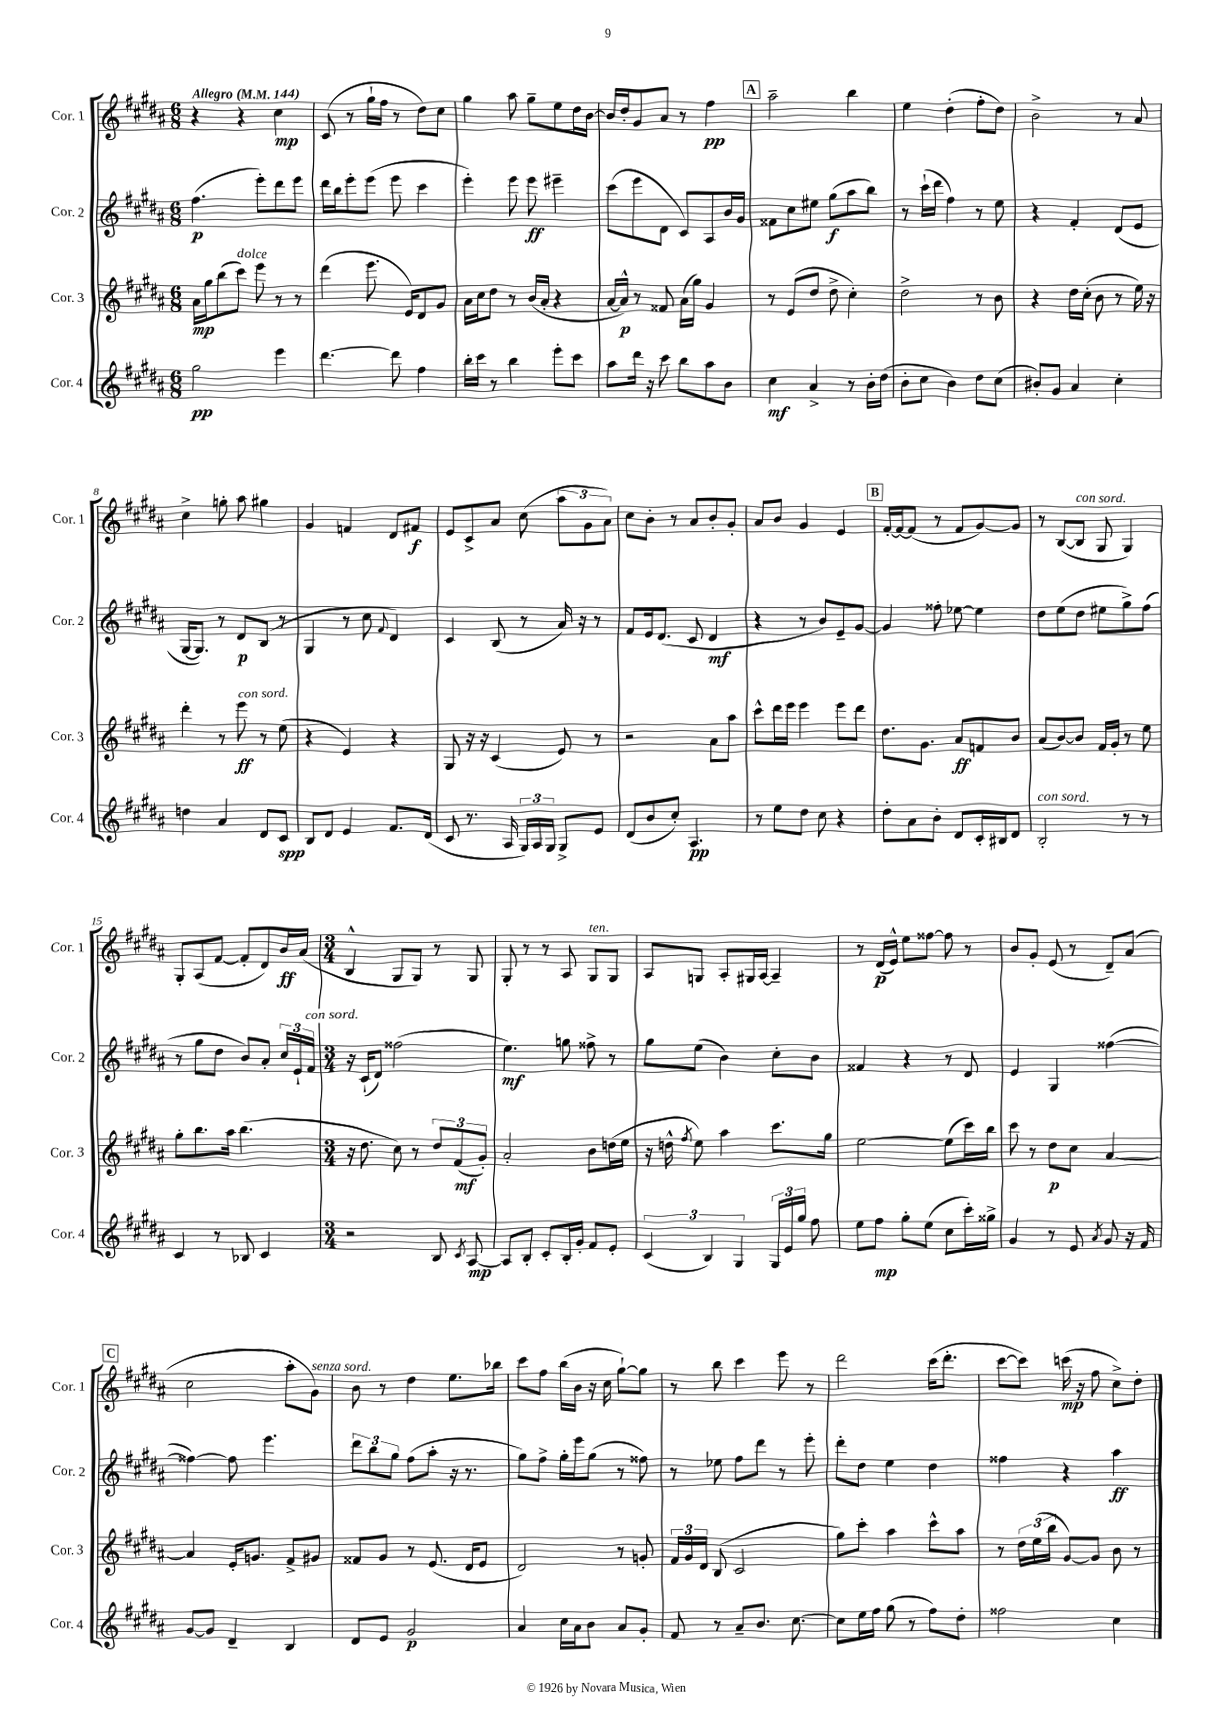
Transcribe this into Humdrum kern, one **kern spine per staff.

**kern	**dynam	**kern	**dynam	**kern	**dynam	**kern	**dynam
*part4	*part4	*part3	*part3	*part2	*part2	*part1	*part1
*staff4	*staff4	*staff3	*staff3	*staff2	*staff2	*staff1	*staff1
*I"Cor. 4	*	*I"Cor. 3	*	*I"Cor. 2	*	*I"Cor. 1	*
*I'Cor. 4	*	*I'Cor. 3	*	*I'Cor. 2	*	*I'Cor. 1	*
*clefG2	*	*clefG2	*	*clefG2	*	*clefG2	*
*k[f#c#g#d#a#]	*	*k[f#c#g#d#a#]	*	*k[f#c#g#d#a#]	*	*k[f#c#g#d#a#]	*
*M6/8	*	*M6/8	*	*M6/8	*	*M6/8	*
*MM144	*	*MM144	*	*MM144	*	*MM144	*
=1	=1	=1	=1	=1	=1	=1	=1
!	!	!	!	!	!	!LO:TX:a:B:t=Allegro	!
2gg#\	pp	16a#\LL	mp	(4.ff#\	p	4r	.
.	.	16gg#\J	.	.	.	.	.
.	.	(8bb\	.	.	.	.	.
!	!	!LO:TX:a:i:t=dolce	!	!	!	!	!
.	.	8ccc#\J)	.	.	.	4r	.
.	.	8eee\	.	8eee'\L)	.	.	.
4eee\	.	8r	.	8ddd#\	.	4cc#\	mp
.	.	8r	.	8eee\J	.	.	.
=2	=2	=2	=2	=2	=2	=2	=2
[4.ddd#\	.	(4ddd#\	.	16ddd#\LL	.	(8c#/	.
.	.	.	.	16bb\J	.	.	.
.	.	.	.	8eee'\	.	8r	.
.	.	8.eee\	.	(8eee\J	.	16gg#`\LL	.
.	.	.	.	.	.	16ff#\JJ	.
8ddd#\]	.	.	.	8eee\	.	8r	.
.	.	16e/KL)	.	.	.	.	.
4ff#\	.	8d#/	.	4ccc#\	.	8dd#\L)	.
.	.	8g#/J	.	.	.	8cc#\J	.
=3	=3	=3	=3	=3	=3	=3	=3
16bb'\LL	.	16a#\LL	.	4eee'\)	.	4gg#\	.
16ccc#\JJ	.	16cc#\J	.	.	.	.	.
8r	.	8dd#\J	.	.	.	.	.
4bb\	.	8r	.	8eee\	.	8aa#\	.
.	.	(16b/LL	.	8eee\	ff	8gg#~\L	.
.	.	16a#'/JJ	.	.	.	.	.
8eee'\L	.	4r	.	4eee#X~\	.	8ee\	.
8ccc#\J	.	.	.	.	.	16dd#\L	.
.	.	.	.	.	.	[16b\JJ	.
=4	=4	=4	=4	=4	=4	=4	=4
8aa#\L	.	[16a#/LL	.	(8ccc#\L	.	16b/LL]	.
.	.	16a#^^/JJ])	p	.	.	16dd#'/J	.
16ddd#\Jk	.	8r	.	8eee\	.	8g#/	.
16r	.	.	.	.	.	.	.
8ccc#\	.	8f##X/	.	8d#\J	.	8a#/J	.
8bb\L	.	(16a#\LL	.	8c#/L)	.	8r	.
.	.	16gg#\JJ)	.	.	.	.	.
8aa#\	.	4g#/	.	8A#/	.	4ff#\	pp
8b\J	.	.	.	16b/L	.	.	.
.	.	.	.	16g#/JJ	.	.	.
!!LO:REH:place=s1:t=A
=5	=5	=5	=5	=5	=5	=5	=5
4cc#\	mf	8r	.	8f##X\L	.	2aa#~\	.
.	.	(8e/L	.	8cc#\	.	.	.
4a#^/	.	8dd#/J	.	8ee#X\J	.	.	.
.	.	8dd#^\	.	(8gg#\L	f	.	.
8r	.	4cc#'\)	.	8aa#\	.	4bb\	.
16b'\LL	.	.	.	8bb\J)	.	.	.
(16dd#\JJ	.	.	.	.	.	.	.
=6	=6	=6	=6	=6	=6	=6	=6
8b'\L	.	2dd#^\	.	8r	.	4ee\	.
8cc#\J	.	.	.	(16ccc#`\LL	.	.	.
.	.	.	.	16ddd#\JJ	.	.	.
4b\)	.	.	.	4ff#\)	.	(4dd#'\	.
8dd#\L	.	8r	.	8r	.	8ff#'\L	.
(8cc#\J	.	8b\	.	8ee\	.	8dd#\J)	.
=7	=7	=7	=7	=7	=7	=7	=7
8b#X'/L)	.	4r	.	4r	.	2b^\	.
8g#/J	.	.	.	.	.	.	.
4a#/	.	16dd#\LL	.	4f#'/	.	.	.
.	.	(16cc#'\JJ	.	.	.	.	.
.	.	8b\	.	.	.	.	.
4cc#'\	.	8r	.	(8d#/L	.	8r	.
.	.	16ee\)	.	8e/J	.	8a#/	.
.	.	16r	.	.	.	.	.
!!LO:LB:g=z
=8	=8	=8	=8	=8	=8	=8	=8
4ddn\	.	4ddd#'\	.	[16G#/KL	.	4cc#^\	.
.	.	.	.	8.G#/J])	.	.	.
4a#/	.	8r	.	8r	.	8ggn'\	.
!	!	!LO:TX:a:i:t=con sord.	!	!	!	!	!
.	.	8eee\	ff	8d#/L	p	8aa#\	.
8d#/L	.	8r	.	(8B/J	.	4gg#X\	.
8c#/J	spp	(8ee\	.	8r	.	.	.
=9	=9	=9	=9	=9	=9	=9	=9
8B/L	.	4r	.	4G#/	.	4g#/	.
8d#/J	.	.	.	.	.	.	.
4e/	.	4e/)	.	8r	.	4fn/	.
.	.	.	.	8cc#\	.	.	.
.	.	.	.	8qqf#/	.	.	.
8.f#/L	.	4r	.	4d#/)	.	8d#/L	.
.	.	.	.	.	.	8f#X/J	f
(16d#/Jk	.	.	.	.	.	.	.
=10	=10	=10	=10	=10	=10	=10	=10
8c#/	.	8G#/	.	4c#/	.	8e/L	.
8.r	.	16r	.	.	.	8c#^/	.
.	.	16r	.	.	.	.	.
.	.	(4c#/	.	(8B/	.	8a#/J	.
16A#/	.	.	.	.	.	.	.
24G#/LL)	.	.	.	8r	.	(8cc#\	.
24A#/	.	.	.	.	.	.	.
24G#/JJ	.	.	.	.	.	.	.
8G#^/L	.	8e/)	.	16a#/)	.	12aa#\L	.
.	.	.	.	16r	.	.	.
.	.	.	.	.	.	12g#\	.
8e/J	.	8r	.	8r	.	.	.
.	.	.	.	.	.	12a#\J)	.
=11	=11	=11	=11	=11	=11	=11	=11
(8d#/L	.	2r	.	8f#/L	.	8cc#\L	.
8b/	.	.	.	16e/k	.	8b'\J	.
.	.	.	.	(8.d#/J	.	.	.
8cc#'/J)	.	.	.	.	.	8r	.
4.A#/	pp	.	.	8c#/	.	8a#/L	.
.	.	8a#\L	.	4d#/	mf	8b'/	.
.	.	8aa#\J	.	.	.	8g#'/J	.
=12	=12	=12	=12	=12	=12	=12	=12
8r	.	8ccc#^^\L	.	4r	.	8a#/L	.
8ee\L	.	16ddd#\L	.	.	.	8b/J	.
.	.	16eee\JJ	.	.	.	.	.
8dd#\J	.	4eee\	.	8r	.	4g#/	.
8cc#\	.	.	.	8b/L)	.	.	.
4r	.	8eee\L	.	8e~/	.	4e/	.
.	.	8ddd#\J	.	[8g#/J	.	.	.
!!LO:REH:place=s1:t=B
=13	=13	=13	=13	=13	=13	=13	=13
8dd#'\L	.	8.dd#\L	.	4g#/]	.	[16f#'/LL	.
.	.	.	.	.	.	16f#/J_	.
8a#\	.	.	.	.	.	(8f#/J]	.
.	.	8.g#\J	.	.	.	.	.
8b'\J	.	.	.	8ff##X'\	.	8r	.
8d#/L	.	8a#/L	ff	[8ee-X\	.	8f#/L	.
16c#'/L	.	8fn/	.	4ee-\]	.	[8g#/)	.
16B#X/J	.	.	.	.	.	.	.
8d#/J	.	8b/J	.	.	.	8g#/J]	.
=14	=14	=14	=14	=14	=14	=14	=14
!LO:TX:a:i:t=con sord.	!	!	!	!	!	!	!
2B'/	.	(8a#/L	.	8dd#\L	.	8r	.
.	.	[8b/)	.	(8ee\	.	([8B/L	.
!	!	!	!	!	!	!LO:TX:a:i:t=con sord.	!
.	.	8b/J]	.	8dd#\J	.	8B/J]	.
.	.	16f#/LL	.	8ee#X\L	.	8G#/	.
.	.	16g#'/JJ	.	.	.	.	.
8r	.	8r	.	8gg#^\)	.	4G#/)	.
8r	.	8ee\	.	(8ff#\J	.	.	.
!!LO:LB:g=z
=15	=15	=15	=15	=15	=15	=15	=15
4c#/	.	8gg#'\L	.	8r	.	8G#'/L	.
.	.	8.bb\	.	8gg#\L	.	(8A#/	.
8r	.	.	.	8dd#\J	.	[8f#/J	.
.	.	16aa#\Jk	.	.	.	.	.
8B-X/	.	(4.bb\	.	8b/L)	.	8f#'/L]	.
4c#/	.	.	.	8a#'/J	.	8d#/)	.
.	.	.	.	24cc#/LL	.	16b/L	ff
.	.	.	.	24e`/	.	.	.
.	.	.	.	.	.	(16a#/JJ	.
!	!	!	!	!LO:TX:a:i:t=con sord.	!	!	!
.	.	.	.	24f#/JJ	.	.	.
=16	=16	=16	=16	=16	=16	=16	=16
*M3/4	*	*M3/4	*	*M3/4	*	*M3/4	*
2r	.	16r	.	16r	.	4B^^/	.
.	.	8.dd#\	.	(16c#`/KL	.	.	.
.	.	.	.	8d#/J)	.	.	.
.	.	8cc#\)	.	(2ff##X\	.	8G#/L	.
.	.	8r	.	.	.	8G#/J)	.
8B/	.	12dd#/L	.	.	.	8r	.
.	.	(12f#/	mf	.	.	.	.
8qc#/	.	.	.	.	.	.	.
[8A#/	mp	.	.	.	.	8G#/	.
.	.	12g#'/J)	.	.	.	.	.
=17	=17	=17	=17	=17	=17	=17	=17
8A#/L]	.	2a#'/	.	4.ee\)	mf	8G#'/	.
8B'/J	.	.	.	.	.	8r	.
8c#'/L	.	.	.	.	.	8r	.
16B'/L	.	.	.	8ggn\	.	8A#/	.
16g#'/JJ	.	.	.	.	.	.	.
!	!	!	!	!	!	!LO:TX:a:i:t=ten.	!
8f#/L	.	8b\L	.	8ff##X^\	.	8G#/L	.
8e'/J	.	(16ddn\L	.	8r	.	8G#/J	.
.	.	16ee\JJ	.	.	.	.	.
=18	=18	=18	=18	=18	=18	=18	=18
(6c#/	.	16r	.	8gg#\L	.	8A#/L	.
.	.	16ddn^^\	.	.	.	.	.
.	.	8qff#/	.	.	.	.	.
.	.	8ee\)	.	(8ee\J	.	8Gn/J	.
6B/)	.	.	.	.	.	.	.
.	.	4aa#\	.	4b\)	.	8A#'/L	.
6G#/	.	.	.	.	.	.	.
.	.	.	.	.	.	16G#X/L	.
.	.	.	.	.	.	[16A#/JJ	.
24G#/LL	.	8.ccc#\L	.	8cc#'\L	.	4A#~/]	.
24e/	.	.	.	.	.	.	.
24gg#/JJ	.	.	.	.	.	.	.
8ff#\	.	.	.	8b\J	.	.	.
.	.	16gg#\Jk	.	.	.	.	.
=19	=19	=19	=19	=19	=19	=19	=19
8ee\L	.	[2ee\	.	4f##X/	.	8r	.
8ff#\J	mp	.	.	.	.	(16d#/LL	p
.	.	.	.	.	.	16e^^/JJ)	.
8gg#'\L	.	.	.	4r	.	8ee\L	.
(8ee\J	.	.	.	.	.	[8ff##X\J	.
8cc#\L	.	(8ee\L]	.	8r	.	8ff##\]	.
16ccc#'\L)	.	16ccc#\L)	.	8d#/	.	8r	.
16gg##X^\JJ	.	16bb\JJ	.	.	.	.	.
=20	=20	=20	=20	=20	=20	=20	=20
4g#/	.	8ccc#\	.	4e/	.	8b/L	.
.	.	8r	.	.	.	8g#'/J	.
8r	.	8dd#\L	p	4G#/	.	(8e/	.
8e/	.	8cc#\J	.	.	.	8r	.
8qa#/	.	.	.	.	.	.	.
8g#/	.	[4a#/	.	([4ff##X\	.	8d#~/L)	.
16r	.	.	.	.	.	(8a#/J	.
16f#/	.	.	.	.	.	.	.
!!LO:LB:g=z
!!LO:REH:place=s1:t=C
=21	=21	=21	=21	=21	=21	=21	=21
[8g#/L	.	4a#/]	.	4ff##X\_)	.	2cc#\	.
8g#/J]	.	.	.	.	.	.	.
4d#~/	.	16e'/KL	.	8ff##\]	.	.	.
.	.	8.gn/J	.	.	.	.	.
.	.	.	.	4.eee\	.	.	.
4B/	.	8f#^/L	.	.	.	8aa#'\L	.
!	!	!	!	!	!	!LO:TX:a:i:t=senza sord.	!
.	.	8g#X/J	.	.	.	8g#\J)	.
=22	=22	=22	=22	=22	=22	=22	=22
8d#/L	.	8f##X/L	.	12ddd#\L	.	8b\	.
.	.	.	.	12bb\	.	.	.
8e/J	.	8g#/J	.	.	.	8r	.
.	.	.	.	12gg#\J	.	.	.
2g#/	p	8r	.	(8ff#\L	.	4dd#\	.
.	.	(8.e/	.	8aa#'\J	.	.	.
.	.	.	.	16r	.	8.ee\L	.
.	.	16d#/KL	.	8.r	.	.	.
.	.	8e/J	.	.	.	.	.
.	.	.	.	.	.	16bb-X\Jk	.
=23	=23	=23	=23	=23	=23	=23	=23
4a#/	.	2d#/)	.	8gg#\L)	.	8ccc#\L	.
.	.	.	.	8ff#^\J	.	8ff#\J	.
16cc#\LL	.	.	.	16gg#'\LL	.	(16bb\LL	.
16a#\J	.	.	.	16eee\J	.	16b\JJ	.
8b\J	.	.	.	(8gg#\J	.	16r	.
.	.	.	.	.	.	16cc#\	.
8a#/L	.	8r	.	8r	.	[8gg#`\L)	.
8g#'/J	.	8gn'/	.	8ff##X\)	.	8gg#\J]	.
=24	=24	=24	=24	=24	=24	=24	=24
8f#/	.	24f#/LL	.	8r	.	8r	.
.	.	24g#/	.	.	.	.	.
.	.	24d#/JJ	.	.	.	.	.
8r	.	(8B/	.	8ee-X\	.	8bb\	.
8a#~/L	.	2c#/	.	8ff#\L	.	4ccc#\	.
8.b/J	.	.	.	8ddd#\J	.	.	.
.	.	.	.	8r	.	8eee\	.
[8.cc#\	.	.	.	.	.	.	.
.	.	.	.	8eee'\	.	8r	.
=25	=25	=25	=25	=25	=25	=25	=25
8cc#\L]	.	8gg#\L)	.	8ddd#'\L	.	2ddd#\	.
16ee\L	.	8ccc#'\J	.	8dd#\J	.	.	.
16ff#\JJ	.	.	.	.	.	.	.
(8gg#\	.	4aa#\	.	4ee\	.	.	.
8r	.	.	.	.	.	.	.
8ff#\L)	.	8ccc#^^\L	.	4dd#\	.	(16ccc#\KL	.
.	.	.	.	.	.	8.ddd#'\J	.
8dd#'\J	.	8aa#\J	.	.	.	.	.
=26	=26	=26	=26	=26	=26	=26	=26
2ff##X\	.	8r	.	4ff##X\	.	[8ccc#\L	.
.	.	24dd#\LL	.	.	.	8ccc#\J])	.
.	.	(24ee\	.	.	.	.	.
.	.	24bb\JJ	.	.	.	.	.
.	.	[8g#/L)	.	4r	.	(16cccn\	mp
.	.	.	.	.	.	16r	.
.	.	8g#/J]	.	.	.	8ff#\	.
4cc#\	.	8b\	.	4aa#\	ff	8cc#^\L)	.
.	.	8r	.	.	.	8dd#'\J	.
==	==	==	==	==	==	==	==
*-	*-	*-	*-	*-	*-	*-	*-
